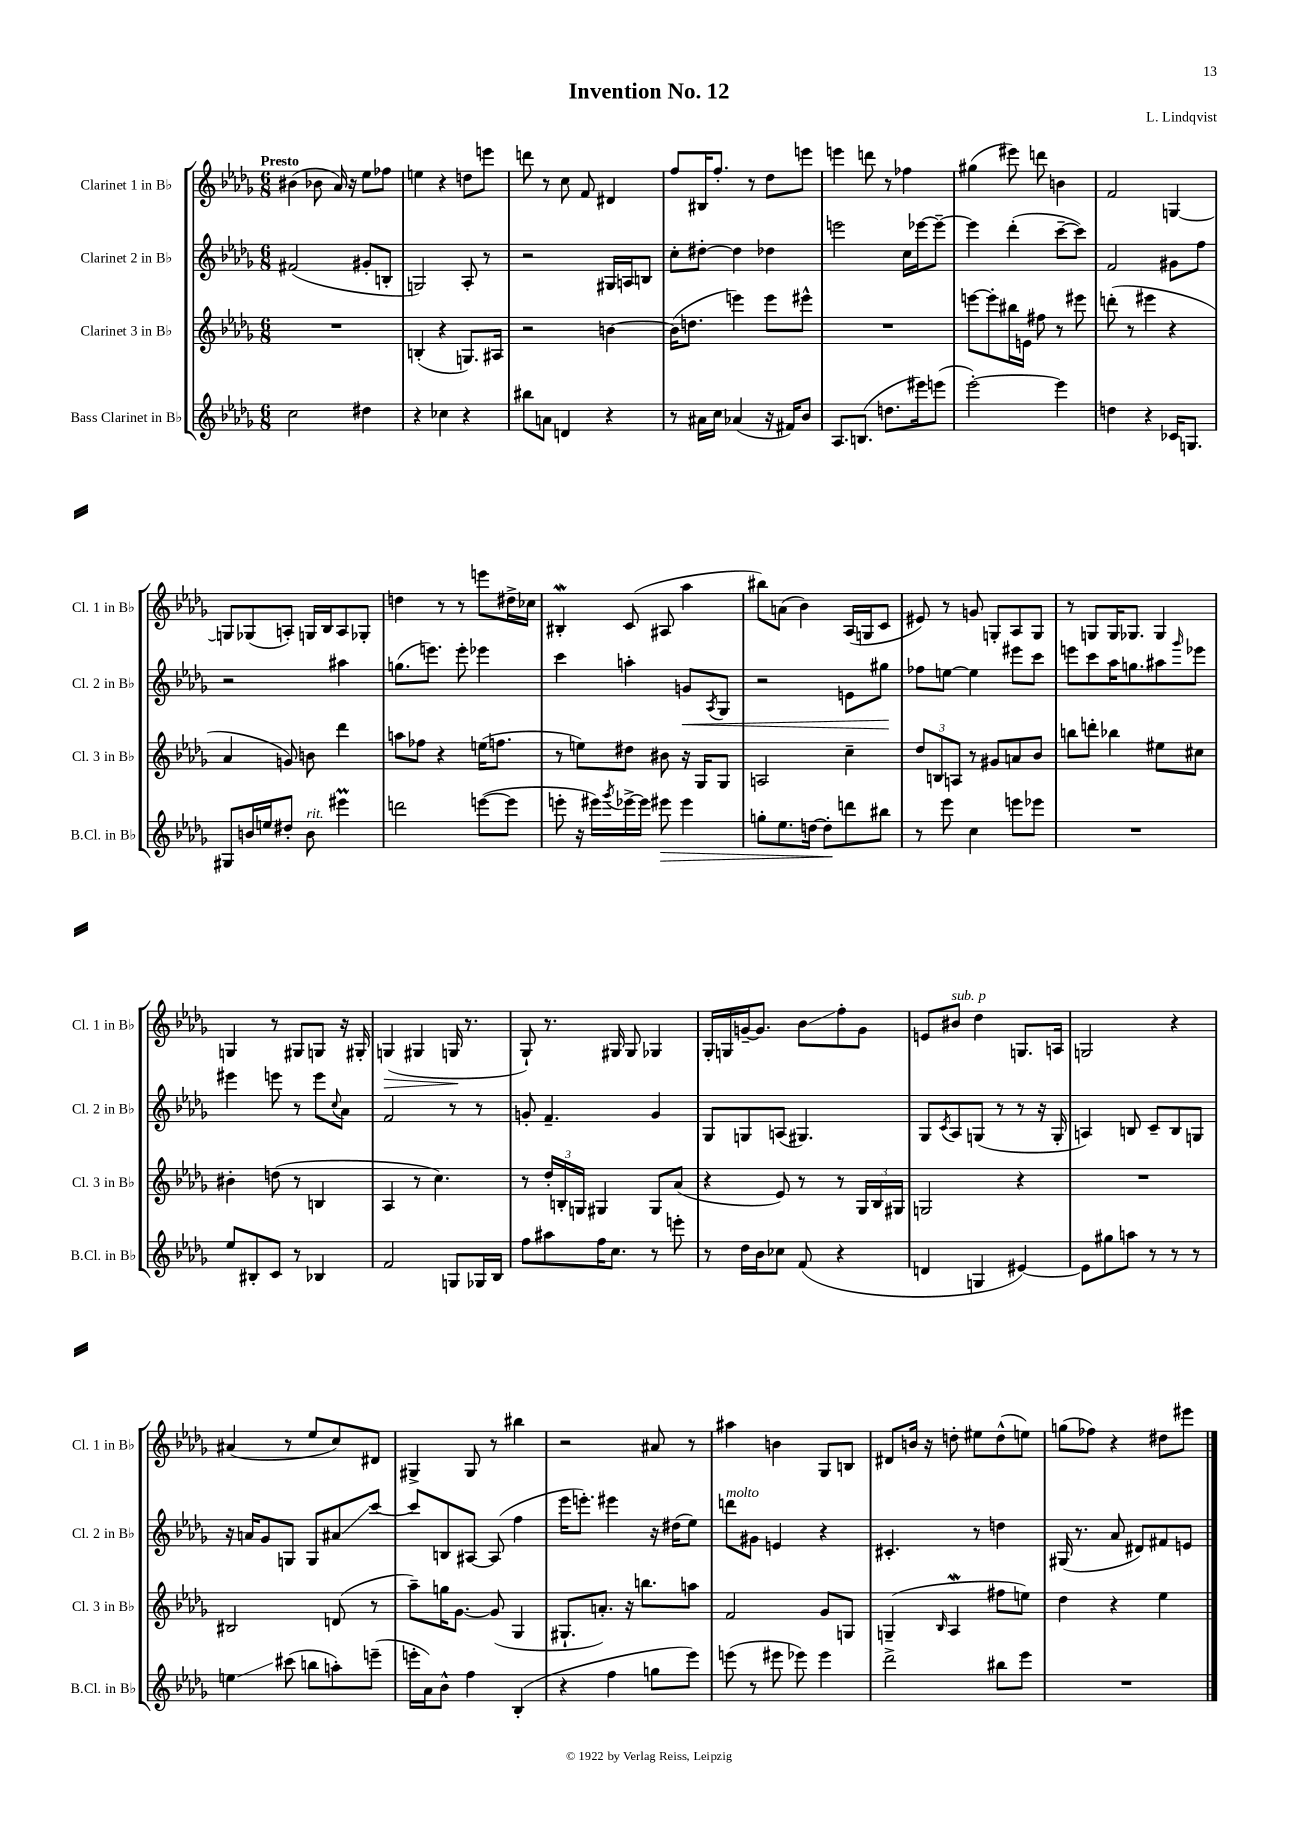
\header { title = "Invention No. 12" composer = "L. Lindqvist" }
<<
\new StaffGroup <<
\new Staff = "s0" \with { instrumentName = "Clarinet 1 in Bb" shortInstrumentName = "Cl. 1 in Bb" } {
    \clef treble \key des \major \numericTimeSignature \time 6/8 \tempo "Presto"
    bis'4( bes'8 aes'16) r16 ees''8 fes''8 |
    e''4 r4 d''8 e'''8 |
    d'''8 r8 c''8 f'8 dis'4 |
    f''8 bis16 f''8.-. r8 des''8 e'''8 |
    e'''4 d'''8 r8 fes''4 |
    gis''4( eis'''8) d'''8 b'4 |
    f'2 g4~ |
    g8 ges8( a8-.) g16 bes16 a8 ges8-. |
    d''4 r8 r8 e'''8 dis''16-> ces''16 |
    bis4-.\mordent c'8( ais8 aes''4 |
    bis''8) a'8( bes'4) aes16( g16 c'8 |
    eis'8) r8 g'8 g8-. aes8 g8 |
    r8 g8 g16 ges8. ges4 |
    g4 r8 gis8 g8 r16 gis16-. |
    g4\>( gis4 g16\! r8. |
    ges8-!) r8. gis16 gis8 ges4 |
    ges16-. g16 g'16~-- g'8. bes'8\glissando f''8-. g'8 |
    e'8 bis'8^\markup { \italic "sub. p" } des''4 g8. a16 |
    g2 r4 |
    ais'4( r8 ees''8 c''8) dis'8 |
    gis4-> gis8 r8 bis''4 |
    r2 ais'8 r8 |
    ais''4 b'4 ges8 b8 |
    dis'8 b'16 r16 d''8-. eis''8 d''8-^( e''8) |
    g''8( fes''8) r4 dis''8 eis'''8 \bar "|." |
}
\new Staff = "s1" \with { instrumentName = "Clarinet 2 in Bb" shortInstrumentName = "Cl. 2 in Bb" } {
    \clef treble \key des \major \numericTimeSignature \time 6/8
    fis'2( gis'8-. b8-. |
    g2) aes8-. r8 |
    r2 gis16 a16 b8 |
    c''8-. dis''8~-. dis''4 des''4 |
    e'''2 c''16 ees'''16~ ees'''8~-- |
    ees'''4 des'''4-.( c'''8~-- c'''8) |
    f'2 gis'8 f''8 |
    r2 ais''4 |
    g''8.( e'''8.) e'''8-. ees'''4 |
    c'''4 a''4-. g'8\< \acciaccatura { aes8 } ges8 |
    r2 e'8 gis''8\! |
    fes''8 e''8~ e''4 eis'''8 c'''8 |
    e'''8 c'''8 aes''16 g''8. ais''8 \grace { ges'''16 } ees'''8 |
    eis'''4 e'''8 r8 e'''8 \appoggiatura { c''8 } aes'8 |
    f'2 r8 r8 |
    g'8-. f'4.-- g'4 |
    ges8 g8 a8( gis4.) |
    ges8 \acciaccatura { c'8 } aes8 g8( r8 r8 r16 g16-. |
    a4) b8 c'8-- b8 g8 |
    r16 a'16 ges'8 g8 g8 ais'8\glissando c'''8~ |
    c'''8 b8 ais8~ ais8( f''4 |
    ees'''16 e'''8.-.) eis'''4 r16 dis''16( ees''8) |
    d'''8^\markup { \italic "molto" } gis'8 e'4 r4 |
    cis'4.-. r8 d''4 |
    gis16( r8. aes'8 dis'8) fis'8 e'8 \bar "|." |
}
\new Staff = "s2" \with { instrumentName = "Clarinet 3 in Bb" shortInstrumentName = "Cl. 3 in Bb" } {
    \clef treble \key des \major \numericTimeSignature \time 6/8
    R2. |
    b4-.( r4 g8.) ais16 |
    r2 b'4~ |
    b'16( d''8. e'''4) e'''8 eis'''8-^ |
    R2. |
    e'''8~ e'''8-. bis''16 e'16 fis''8 r8 eis'''8 |
    d'''8-.( r8 eis'''4 r4 |
    aes'4 g'8) b'8 des'''4 |
    a''8 fes''8 r4 e''16( f''8. |
    r8 e''8) dis''8 bis'8 r16 ges16 ges8 |
    a2 c''4-- |
    \tuplet 3/2 { des''8 b8 a8 } r8 gis'8 a'8 bes'8 |
    b''8 d'''8-. bes''4 eis''8 cis''8 |
    bis'4-. d''8( r8 b4 |
    aes4 r8 c''4.) |
    r8 \tuplet 3/2 { des''16-. b16-. g16 } gis4 gis8 aes'8( |
    r4 ees'8) r8 r8 \tuplet 3/2 { ges16 bes16 gis16 } |
    g2 r4 |
    R2. |
    bis2 d'8( r8 |
    aes''8--) g''16 ges'8.~ ges'8( ges4 |
    gis8.-! a'8.-.) r16 b''8. a''8 |
    f'2 ges'8 g8 |
    g4--( \grace { bes16 } aes4\mordent fis''8 e''8) |
    des''4 r4 ees''4 \bar "|." |
}
\new Staff = "s3" \with { instrumentName = "Bass Clarinet in Bb" shortInstrumentName = "B.Cl. in Bb" } {
    \clef treble \key des \major \numericTimeSignature \time 6/8
    c''2 dis''4 |
    r4 ces''4 r4 |
    bis''8 a'8 d'4 r4 |
    r8 ais'16 c''16 aes'4( r16 fis'16) bes'8 |
    aes8. b8.( d''8. eis'''16) e'''8( |
    ees'''2~-.) ees'''4 |
    d''4 r4 ces'16 g8. |
    gis8 b'16 e''16 dis''8-. b'8^\markup { \italic "rit." } eis'''4\prall |
    d'''2 e'''8~( e'''8 |
    e'''8-. r16 eis'''16) \acciaccatura { ges'''8 } ees'''16~-> ees'''16 eis'''8\> eis'''4 |
    g''8-. ees''8. d''16~ d''8-.\! d'''8 bis''8 |
    r8 ees'''8 c''4 e'''8 ees'''8 |
    R2. |
    ees''8 bis8-. c'8 r8 bes4 |
    f'2 g8 ges16 bes16 |
    f''8 ais''8 f''16 c''8. r8 e'''8-. |
    r8 des''16 bes'16 ces''8 f'8( r4 |
    d'4 g4 eis'4~) |
    eis'8 gis''8 a''8 r8 r8 r8 |
    e''4\glissando cis'''8( b''8 a''8-.) e'''8--( |
    e'''16-. aes'16) bes'8-^ f''4 bes4-.( |
    r4 f''4 g''8 ees'''8) |
    e'''8( r8 eis'''8 ees'''8) ees'''4 |
    des'''2-> bis''8 ees'''8 |
    R2. \bar "|." |
}
>>
>>
\layout { \context { \Score \remove "Bar_number_engraver" } }
